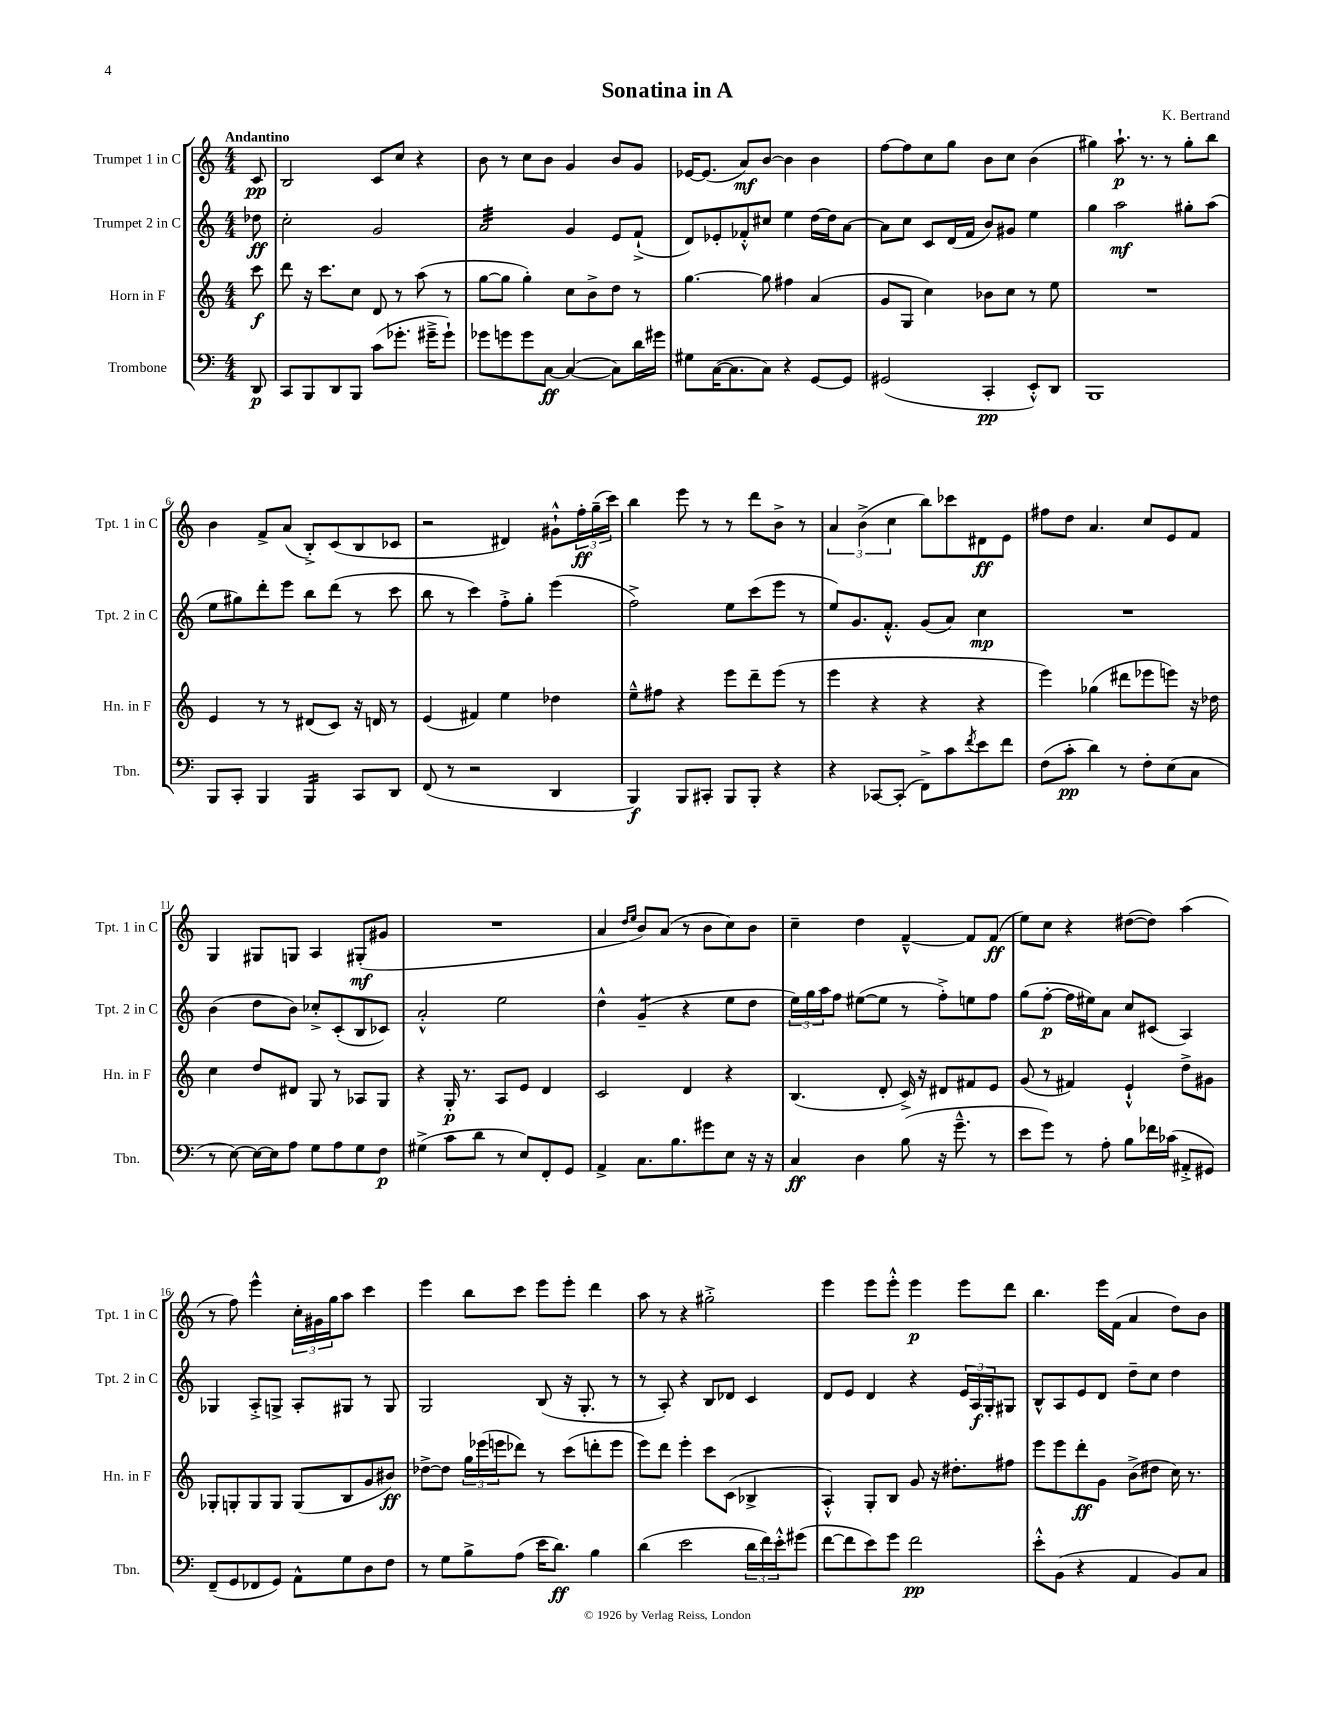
\header { title = "Sonatina in A" composer = "K. Bertrand" }
<<
\new StaffGroup <<
\new Staff = "s0" \with { instrumentName = "Trumpet 1 in C" shortInstrumentName = "Tpt. 1 in C" } {
    \clef treble \key c \major \numericTimeSignature \time 4/4 \partial 8 \tempo "Andantino"
    c'8\pp |
    b2 c'8 c''8 r4 |
    b'8 r8 c''8 b'8 g'4 b'8 g'8 |
    ees'16~ ees'8.( a'8\mf) b'8~ b'4 b'4 |
    f''8~ f''8 c''8 g''8 b'8 c''8 b'4( |
    gis''4) a''8.-!\p r8. r8 gis''8-. b''8 |
    b'4 f'8-> a'8( b8-.->) c'8( b8 ces'8 |
    r2 dis'4) gis'8-!-^ \tuplet 3/2 { f''16-.\ff g''16--( c'''16) } |
    b''4 e'''8 r8 r8 d'''8 b'8-> r8 |
    \tuplet 3/2 { a'4 b'4->( c''4 } b''8) ces'''8 dis'8\ff e'8 |
    fis''8 d''8 a'4. c''8 e'8 f'8 |
    g4 gis8 g8 a4 gis8-.\mf( gis'8 |
    R1 |
    a'4 \grace { d''16 e''16 } b'8) a'8( r8 b'8 c''8) b'8 |
    c''4-- d''4 f'4~---^ f'8 f'8\ff( |
    e''8) c''8 r4 dis''8~( dis''8) a''4( |
    r8 f''8) e'''4-^ \tuplet 3/2 { c''16-. gis'16 g''16 } a''8 c'''4 |
    e'''4 b''8 c'''8 e'''8 e'''8-. d'''4 |
    a''8 r8 r4 gis''2-.-> |
    e'''4 e'''8 e'''8-.-^ e'''4\p e'''8 d'''8 |
    b''4. e'''16 f'16( a'4 d''8) b'8 \bar "|." |
}
\new Staff = "s1" \with { instrumentName = "Trumpet 2 in C" shortInstrumentName = "Tpt. 2 in C" } {
    \clef treble \key c \major \numericTimeSignature \time 4/4 \partial 8
    des''8\ff |
    c''2-. g'2 |
    a'2:32 g'4 e'8 f'8-!->( |
    d'8) ees'8-. fes'8-.-^ cis''8 e''4 d''16~ d''16 a'8~ |
    a'8 c''8 c'8 d'16( f'16 b'8) gis'8 e''4 |
    g''4 a''2\mf gis''8-. a''8( |
    e''8 gis''8) d'''8-. e'''8 b''8 d'''8( r8 c'''8 |
    b''8 r8 c'''4) f''8-.-> g''8-. e'''4( |
    f''2->) e''8 c'''8( e'''8 r8 |
    e''8) g'8. f'8.-.-^ g'8( a'8) c''4\mp |
    R1 |
    b'4( d''8 b'8) ces''8-.-> c'8-.( b8 ces'8) |
    a'2-.-^ e''2 |
    d''4-^ g'4:8--( r4 e''8 d''8 |
    \tuplet 3/2 { e''16) g''16 a''16 } f''8 eis''8~( eis''8 r8 f''8-.->) e''8 f''8 |
    g''8( f''8~-.\p f''16 eis''16) a'8 c''8 cis'8( a4) |
    ges4 a8-.-> g8-> a8-. gis8 r8 gis8 |
    g2 b8( r16 g8.-. r8 |
    r8 a8-.) r4 b8 des'8 c'4 |
    d'8 e'8 d'4 r4 \tuplet 3/2 { e'16 a16\f g16-. } gis8 |
    b8-^ a8 e'8 d'8 d''8-- c''8 d''4 \bar "|." |
}
\new Staff = "s2" \with { instrumentName = "Horn in F" shortInstrumentName = "Hn. in F" } {
    \clef treble \key c \major \numericTimeSignature \time 4/4 \partial 8
    c'''8\f |
    d'''8 r16 c'''8. c''8 d'8 r8 a''8( r8 |
    g''8~ g''8 g''4-.) c''8 b'8-> d''8 r8 |
    g''4.~ g''8 fis''4 a'4( |
    g'8 g8 c''4) bes'8 c''8 r8 e''8 |
    R1 |
    e'4 r8 r8 dis'8( c'8) r16 d'16 r8 |
    e'4( fis'4) e''4 des''4 |
    e''8---^ fis''8 r4 e'''8 d'''8-- e'''8( r8 |
    e'''4 r4 r4 r4 |
    e'''4) ges''4( dis'''8 ees'''8 e'''8) r16 des''16 |
    c''4 d''8 dis'8 g8 r8 aes8 g8 |
    r4 g16-.\p r8. a8 e'8 d'4 |
    c'2 d'4 r4 |
    b4.( d'8-. c'16->) r16 dis'8 fis'8 e'8 |
    g'8( r8 fis'4) e'4-!-^ d''8-> gis'8 |
    ges8-. g8-. g8 g8 g8( b8 g'8 bis'8\ff) |
    des''8~-> des''8 \tuplet 3/2 { g''16 ees'''16( e'''16 } des'''8) r8 c'''8( d'''8-. e'''8 |
    e'''8) d'''8 e'''4-. c'''8 c'8( bes4-> |
    a4-.-^) g8-. b8 g'8 r16 dis''8.-. fis''8 |
    e'''8 e'''8 d'''8-.\ff g'8 b'8->( dis''8 c''16) r8. \bar "|." |
}
\new Staff = "s3" \with { instrumentName = "Trombone" shortInstrumentName = "Tbn." } {
    \clef bass \key c \major \numericTimeSignature \time 4/4 \partial 8
    d,8\p |
    c,8 b,,8 d,8 b,,8 c'8( ges'8.-. gis'16---> gis'8-!) |
    ges'8 g'8 g'8 c8~\ff c4~( c8) d'16 gis'16 |
    gis8 c16~( c8. c8) r4 g,8~ g,8 |
    gis,2( c,4-.\pp e,8-.-^) d,8 |
    b,,1 |
    b,,8 c,8-. b,,4 b,,4:16 c,8 d,8 |
    f,8( r8 r2 d,4 |
    b,,4\f) b,,8 cis,8-. b,,8 b,,8-. r4 |
    r4 ces,8~ ces,8-.( f,8->) c'8 \acciaccatura { f'8 } e'8 f'8 |
    f8( c'8-.\pp d'4) r8 f8-. e8( c8 |
    r8 e8~) e16~ e16 a8 g8 a8 g8 f8\p |
    gis4->( c'8 d'8 r8 e8) f,8-. g,8 |
    a,4-> c8. b8. gis'8 e8 r16 r16 |
    c4\ff d4 b8( r16 g'8.---^ r8 |
    e'8 g'8) r8 a8-. b8 fes'16 ces'16( ais,8-.-> gis,8) |
    f,8--( g,8 fes,8 g,8) a,8-^ g8 d8 f8 |
    r8 g8 b8-> a8( e'16 d'8.\ff) b4 |
    d'4( e'2 \tuplet 3/2 { d'16 f'16) e'16-.-^ } gis'8( |
    f'8~ f'8 e'8) g'8 f'2\pp |
    e'8-.-^ b,8( r4 a,4 b,8) c8 \bar "|." |
}
>>
>>
